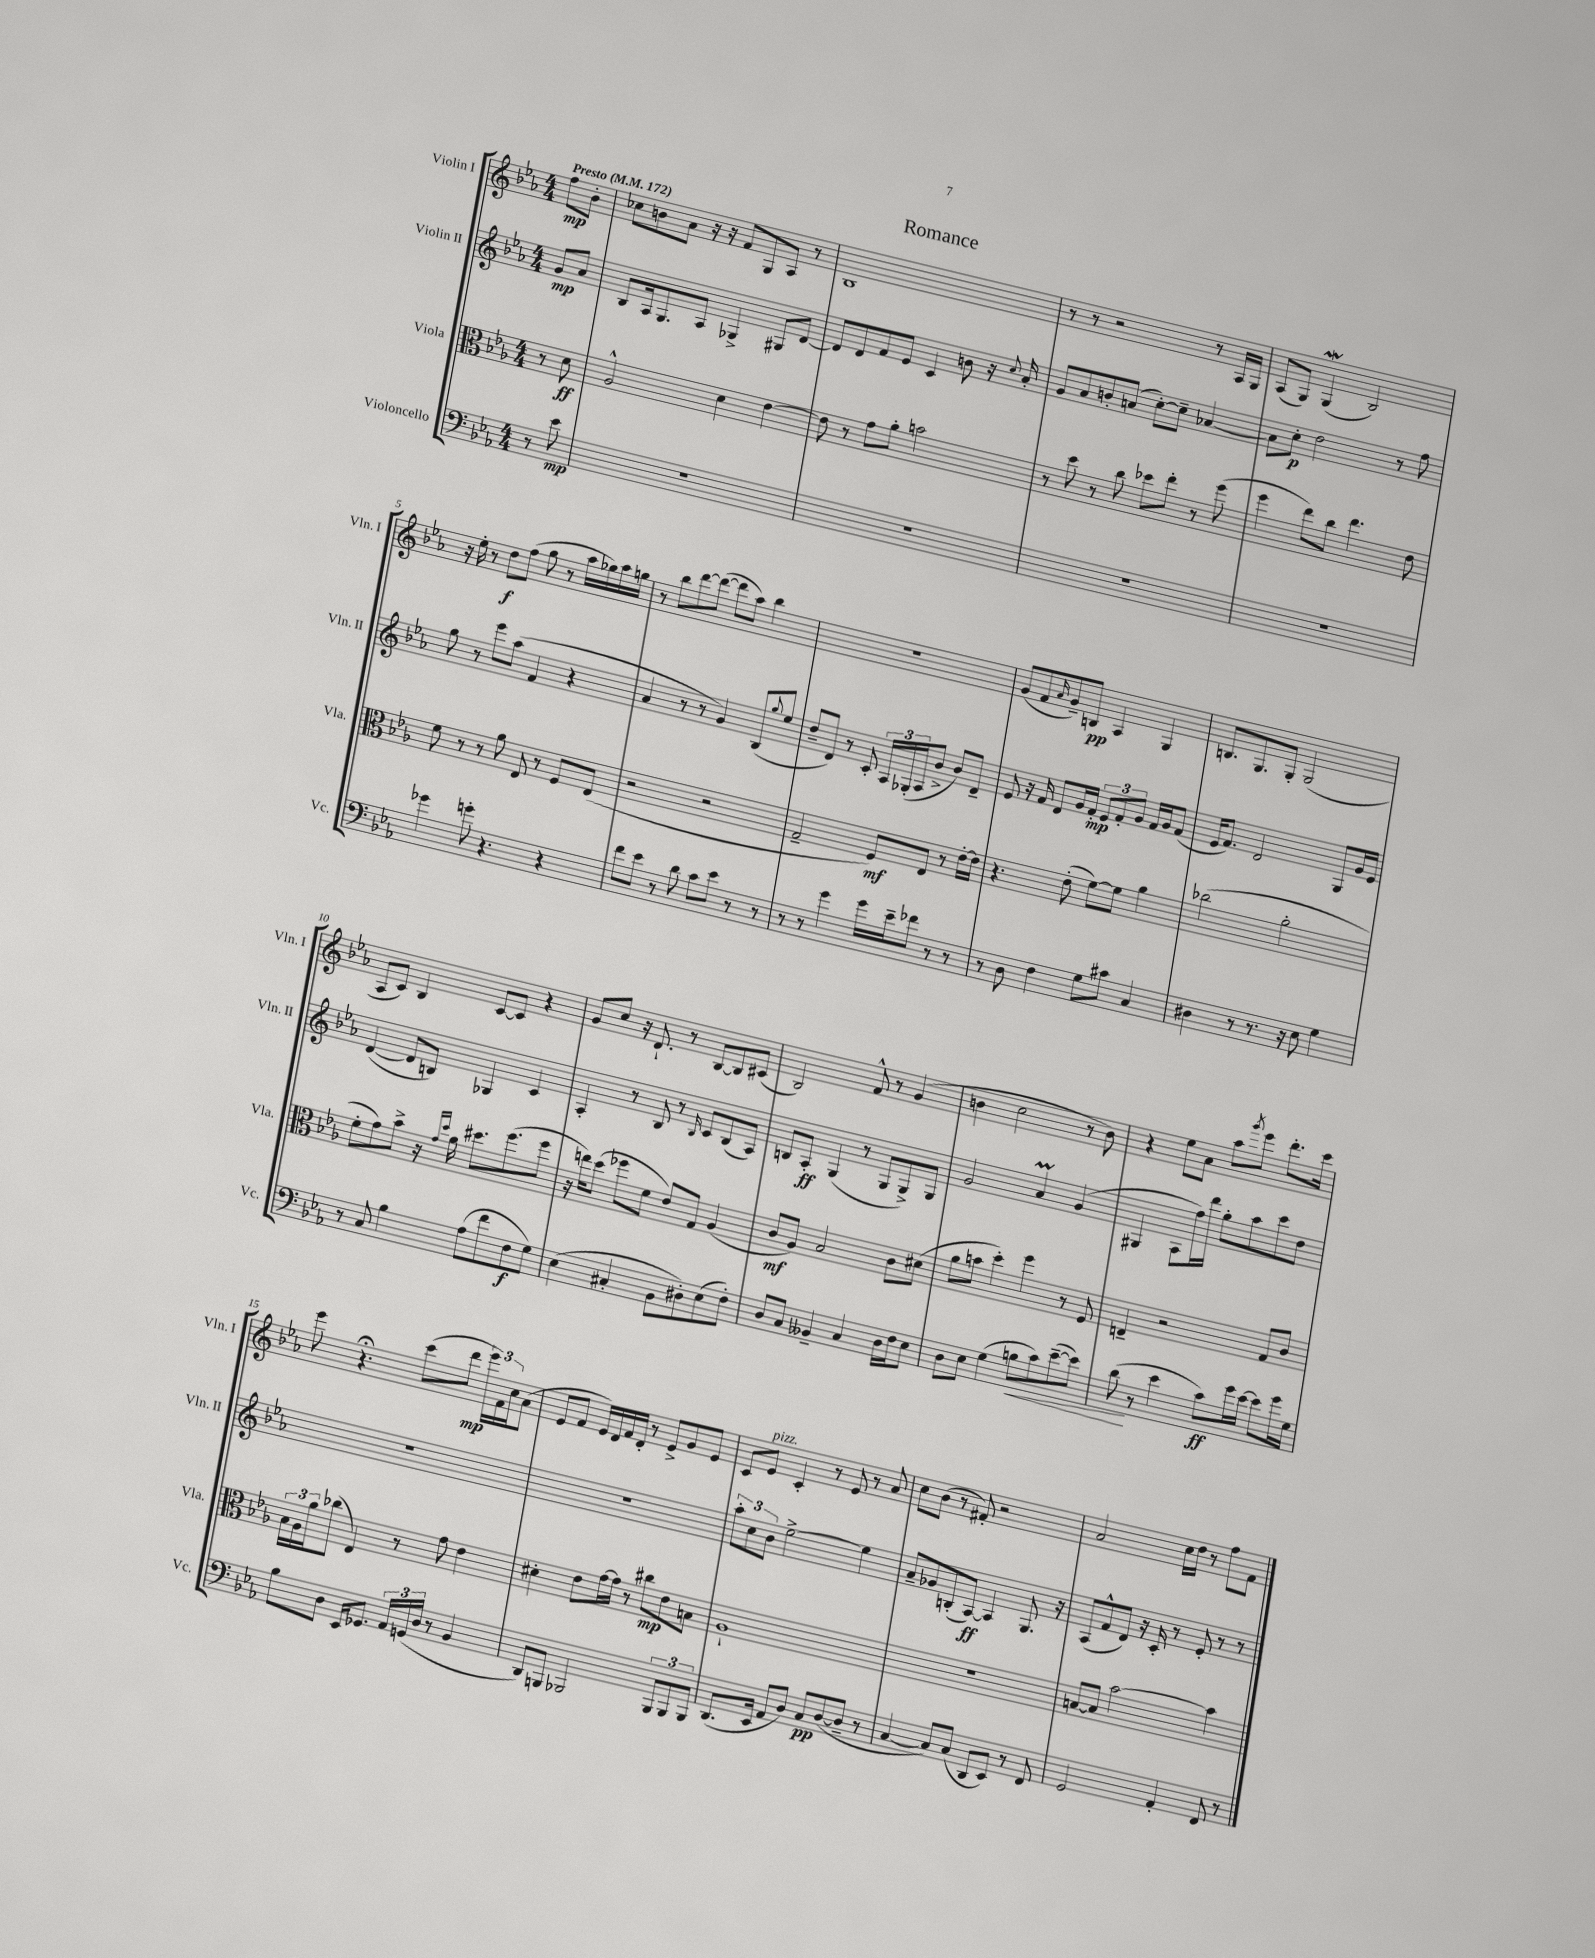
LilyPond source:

\header { title = "Romance" }
<<
\new StaffGroup <<
\new Staff = "s0" \with { instrumentName = "Violin I" shortInstrumentName = "Vln. I" } {
    \clef treble \key ees \major \numericTimeSignature \time 4/4 \partial 4 \tempo "Presto" 4 = 172
    f''8\mp bes'8-. |
    ces''8 b'8 aes'8 r16 r16 f'8 g8 aes8 r8 |
    bes1 |
    r8 r8 r2 r8 aes16 g16 |
    aes8( g8) g4\mordent( bes2) |
    r16 ees''16-. r8 d''8\f f''8( g''8 r8 aes''16 ges''16) aes''16 g''16 |
    r8 bes''8 d'''8~ d'''8~( d'''8 aes''8) bes''4 |
    R1 |
    g'8( f'8 \grace { aes'16 } g'8--) b8\pp aes4 g4 |
    b8. g8. g8-. g2( |
    aes8 c'8) bes4 c'8~ c'8 r4 |
    g'8 c''8 r16 d'8.-! r8 bes8~ bes8 cis'8( |
    bes2) f'8-^ r8 g'4( |
    b'4 c''2 r8 b'8) |
    r4 ees''8 aes'8 aes''8 \acciaccatura { g'''8 } ees'''8 d'''8.-. c'''16 |
    ees'''8 r4.\fermata c'''8( d'''8\mp \tuplet 3/2 { ees'''16) f'16 c''16 } aes'8( |
    ees'8 f'8 ees'16) d'16 f'16 d'16-. r8 ees'8-> g'8 ees'8 |
    c'8 ees'8^\markup { \italic "pizz." } c'4-. r8 ees'8 r8 aes'8 |
    c''8 bes'8( r8 fis'8-.) r2 |
    aes'2 c''16 d''16 r8 f''8 f'8 \bar "|." |
}
\new Staff = "s1" \with { instrumentName = "Violin II" shortInstrumentName = "Vln. II" } {
    \clef treble \key ees \major \numericTimeSignature \time 4/4 \partial 4
    g'8\mp aes'8 |
    bes8 aes16 g8. aes8 ges4-> gis8 d'8~ |
    d'8 d'8 f'8 ees'8 c'4 b'8 r16 \appoggiatura { c''8 } aes'16-. |
    g'8 aes'8 b'8-. a'8( c''8~-.) c''8-- aes'4~ |
    aes'8 c''8-.\p d''2 r8 f''8 |
    g''8 r8 ees'''8 aes''8( f'4 r4 |
    aes'4 r8 r8 g'4) bes8( \appoggiatura { g''8 } ees''8 |
    d''8-- d'8) r8 c'8-. \tuplet 3/2 { aes16 ges16-.( aes16 } bes'8-> bes'8) d'8-- |
    ees'8 r16 f'16 d'8 g'16 f'16-.\mp \tuplet 3/2 { ees'8 f'8-. g'8 } f'16 g'16 f'8( |
    ees'16 f'8.) d'2 g8 g'16 ees'16 |
    d'4~( d'8 b8) ges4 c'4 |
    aes4-. r8 bes8 r8 \grace { bes16 } c'8 bes8( aes8) |
    b8 aes8-.\ff g4( r8 g8 g8->) g8 |
    g'2 aes'4\prall g'4( |
    gis4 aes8 f''16) d'''16 g''8-. aes''8 c'''8 d''8 |
    R1 |
    R1 |
    \tuplet 3/2 { aes''8-. c''8 bes'8 } ees''2~-> ees''4 |
    aes'8-- ges'8 b8-.( aes8~\ff) aes4 g8. r16 |
    aes8( f'8-^ d'8) r16 c'16-. r8 ees'8-. r8 r8 \bar "|." |
}
\new Staff = "s2" \with { instrumentName = "Viola" shortInstrumentName = "Vla." } {
    \clef alto \key ees \major \numericTimeSignature \time 4/4 \partial 4
    r8 d'8\ff |
    aes2-^ d'4 ees'4~ |
    ees'8 r8 g'8 aes'8-. b'2 |
    r8 d''8 r8 c''8 des''8 ees''8-. r8 f''8( |
    f''4 ees''8) c''8 ees''4. ees'8 |
    f'8 r8 r8 aes'8 ees8 r8 f8 ees8( |
    r2 r2 |
    g2-- f8\mf) ees8 r8 ees'16~-. ees'16 |
    r4. ees'8-.( f'8~) f'8 aes'4 |
    ces''2( aes'2-. |
    f'8-. g'8) bes'8-> r16 \grace { g'16 d''16 } aes'16 dis''8. f''8.( f''8 |
    r16 e''16) d''8( fes''8 f'8 ees'8) g8 aes4( |
    c'8\mf aes8) bes2 c'8 dis'8( |
    aes'8 b'8 d''4-.) f''4 r8 f8 |
    e4-- r2 g8 c'8 |
    \tuplet 3/2 { bes16 aes16 aes'16 } ces''8( ees4) r8 g'8 ees'4 |
    dis'4-. ees'8 g'16~ g'16 r8 cis''8\mp ees'8 b8 |
    aes1-! |
    R1 |
    b8~ b8 bes'2~ bes'4 \bar "|." |
}
\new Staff = "s3" \with { instrumentName = "Violoncello" shortInstrumentName = "Vc." } {
    \clef bass \key ees \major \numericTimeSignature \time 4/4 \partial 4
    r8 ees'8\mp |
    R1 |
    R1 |
    R1 |
    R1 |
    ges'4 g'8-. r4. r4 |
    f'8 ees'8 r8 d'8 c'8 ees'8 r8 r8 |
    r8 r8 g'4 g'16 ees'16-- fes'8 r8 r8 |
    r8 d8 f4 g8 cis'8 c4 |
    dis4 r8 r8. r16 ees8 g4 |
    r8 c8 bes4 aes8( f'8 f8\f g8) |
    ees4( cis4-. bes,8 dis8-.) ees8( f8-.) |
    d8 c8 beses,4-- c4 d16 f16 ees8 |
    d8 ees8 g4( b8\< c'8) ees'8~--( ees'8) |
    d'8\!( r8 ees'4 c'8\ff) g'16 ees'16~ ees'8 g'16 g16 |
    bes8 d8 ees,16 ges,8. \tuplet 3/2 { aes,16 g,16( d16 } r8 bes,4 |
    d,8) b,,8 bes,,2 \tuplet 3/2 { bes,,8 bes,,8 bes,,8 } |
    d,8.( ees,16 aes,8 d8) c8\pp d8~( d8-- r8 |
    c4~ c8) c8( d,8 ees,8) r8 f,8 |
    g,2 aes,4-. f,8 r8 \bar "|." |
}
>>
>>
